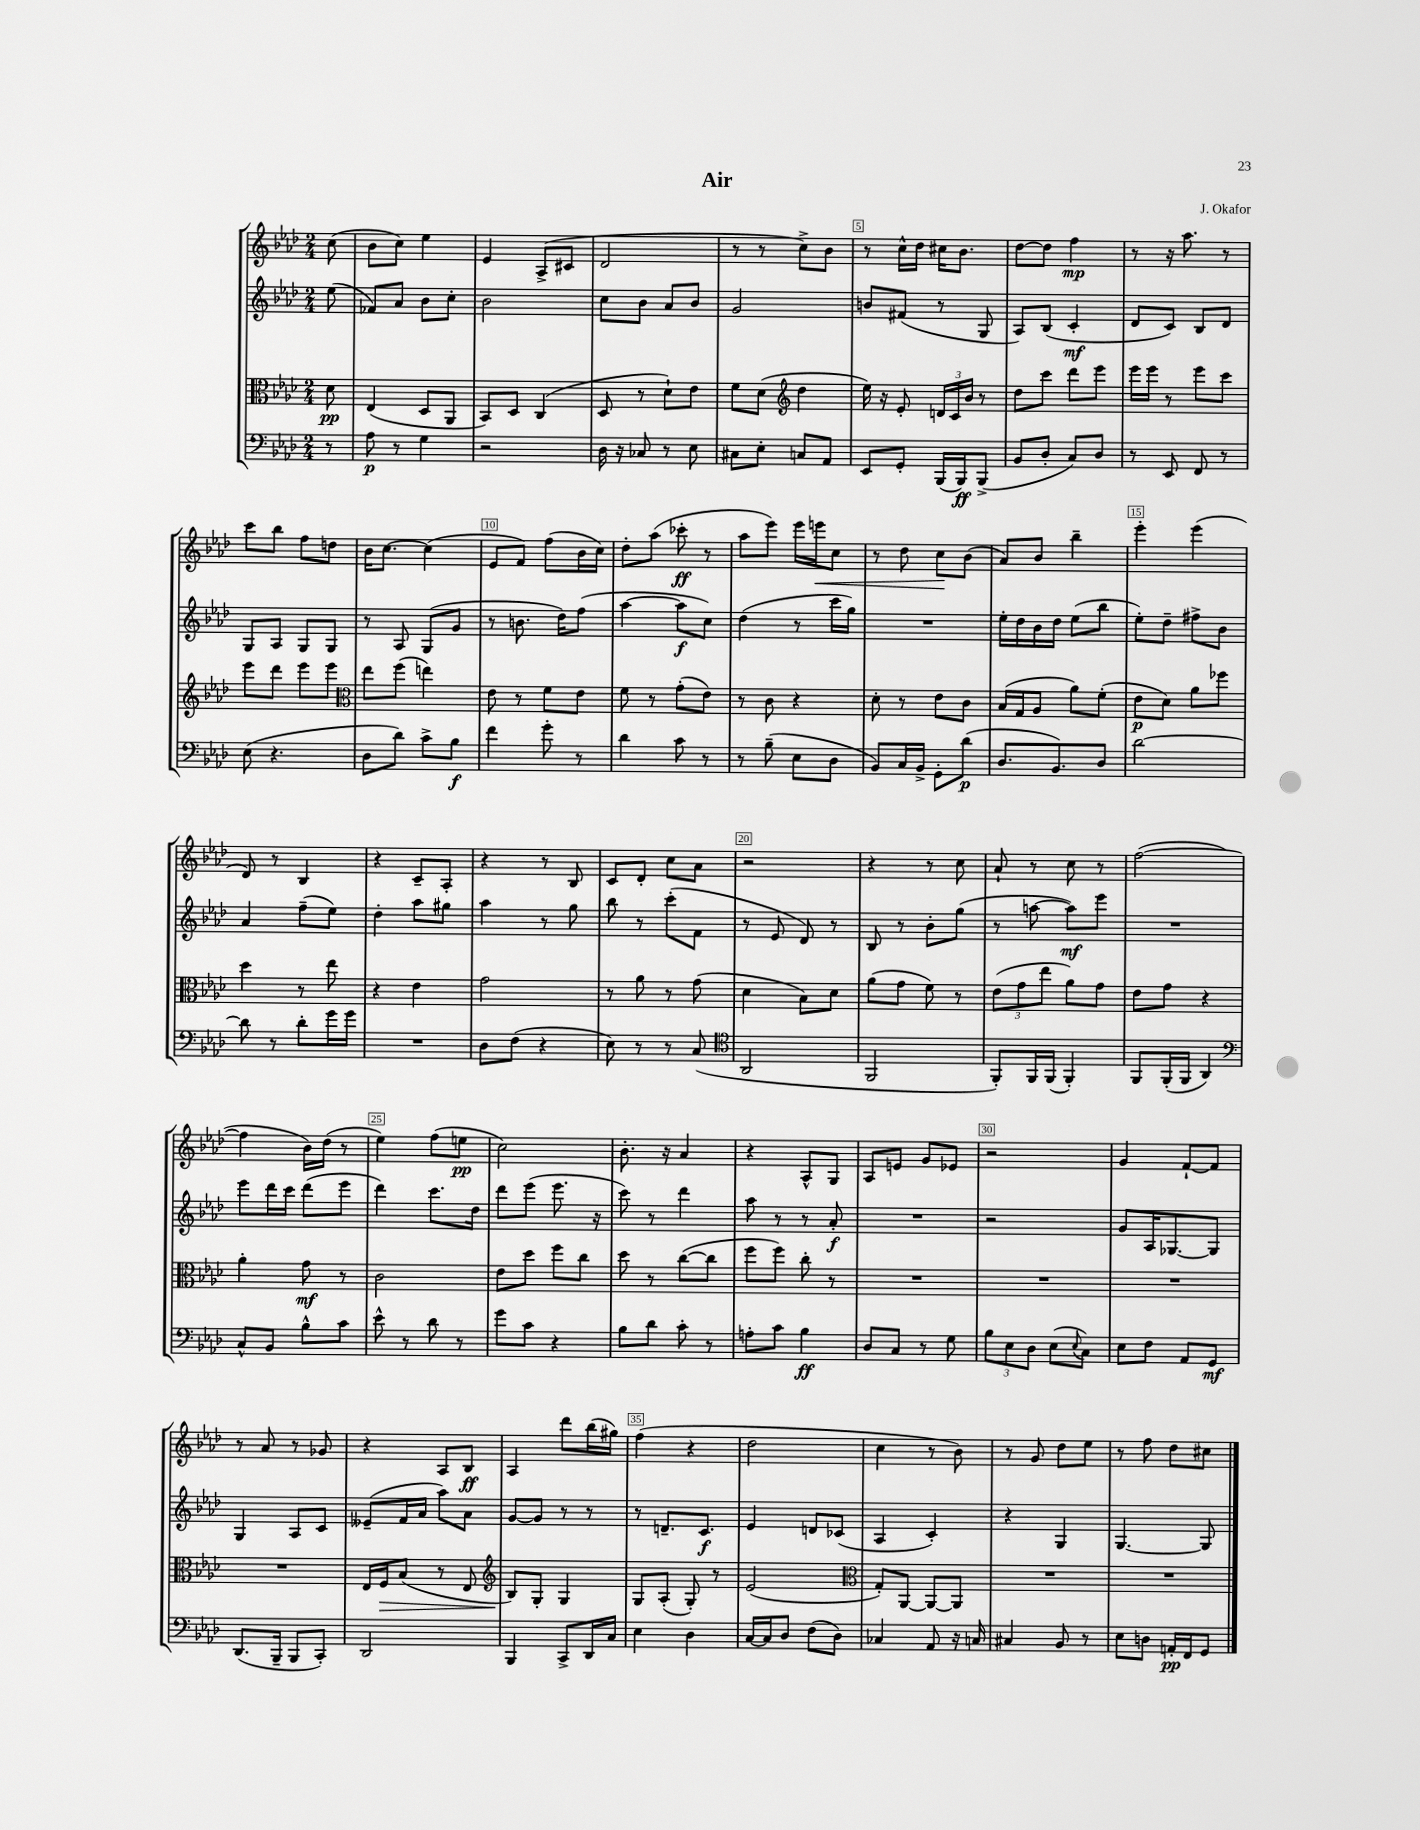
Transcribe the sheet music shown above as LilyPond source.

\header { title = "Air" composer = "J. Okafor" }
<<
\new StaffGroup <<
\new Staff = "s0" {
    \clef treble \key aes \major \numericTimeSignature \time 2/4 \partial 8
    c''8( |
    bes'8 c''8) ees''4 |
    ees'4 aes8->( cis'8 |
    des'2 |
    r8 r8 c''8->) bes'8 |
    r8 c''16-^ des''16 cis''16 bes'8. |
    des''8~ des''8 f''4\mp |
    r8 r16 aes''8. r8 |
    c'''8 bes''8 f''8 d''8 |
    bes'16 c''8.~ c''4( |
    ees'8 f'8) f''8( bes'16 c''16) |
    des''8-. aes''8( ces'''8-.\ff r8 |
    aes''8 ees'''8) ees'''16 e'''16\< c''8 |
    r8 des''8 c''8\! bes'8( |
    aes'8) bes'8 bes''4-- |
    ees'''4-. ees'''4( |
    des'8) r8 bes4 |
    r4 c'8-- aes8-. |
    r4 r8 bes8 |
    c'8 des'8-. c''8 aes'8 |
    r2 |
    r4 r8 c''8 |
    aes'8-! r8 c''8 r8 |
    f''2~( |
    f''4 bes'16) des''16( r8 |
    ees''4) f''8( e''8\pp |
    c''2) |
    bes'8.-. r16 aes'4 |
    r4 aes8-^ g8 |
    aes8 e'8 g'8 ees'8 |
    r2 |
    g'4 f'8~-! f'8 |
    r8 aes'8 r8 ges'8 |
    r4 aes8 bes8\ff |
    aes4 des'''8 bes''16( gis''16) |
    f''4( r4 |
    des''2 |
    c''4 r8 bes'8) |
    r8 g'8 des''8 ees''8 |
    r8 f''8 des''8 cis''8 \bar "|." |
}
\new Staff = "s1" {
    \clef treble \key aes \major \numericTimeSignature \time 2/4 \partial 8
    ees''8( |
    fes'8) aes'8 bes'8 c''8-. |
    bes'2 |
    c''8 bes'8 aes'8 bes'8 |
    g'2 |
    b'8 fis'8( r8 g8 |
    aes8) bes8( c'4-.\mf |
    des'8 c'8) bes8 des'8 |
    g8 aes8 g8 g8 |
    r8 aes8 g8( g'8 |
    r8 b'8. des''16) f''8( |
    aes''4~ aes''8\f c''8) |
    des''4( r8 c'''16 g''16) |
    R2 |
    ees''16-. des''16 bes'16 des''16 ees''8( bes''8 |
    ees''8-.) des''8-- fis''8-> bes'8 |
    aes'4 f''8--( ees''8) |
    des''4-. aes''8 gis''8 |
    aes''4 r8 g''8 |
    bes''8 r8 c'''8-.( f'8 |
    r8 ees'8 des'8) r8 |
    bes8 r8 bes'8-. g''8( |
    r8 a''8~ a''8\mf) ees'''8 |
    R2 |
    ees'''8 des'''16 c'''16 des'''8( ees'''8 |
    des'''4) c'''8. des''16 |
    des'''8 ees'''8( ees'''8. r16 |
    c'''8) r8 des'''4 |
    aes''8 r8 r8 aes'8-.\f |
    R2 |
    r2 |
    g'8 aes16 ges8.~ ges8 |
    g4 aes8 c'8 |
    eeses'8--( f'16 aes'16 aes''8) aes'8 |
    g'8~ g'8 r8 r8 |
    r8 d'8.-- c'8.\f |
    ees'4 d'8 ces'8( |
    aes4 c'4-.) |
    r4 g4 |
    g4.~ g8 \bar "|." |
}
\new Staff = "s2" {
    \clef alto \key aes \major \numericTimeSignature \time 2/4 \partial 8
    des'8\pp |
    ees4( des8 aes,8 |
    bes,8) des8 c4( |
    des8 r8 des'8-!) ees'8 |
    f'8 des'8( \clef treble des''4 |
    ees''16) r16 ees'8-. \tuplet 3/2 { d'16 c'16 bes'16 } r8 |
    des''8 c'''8 des'''8 ees'''8 |
    ees'''16 ees'''16 r8 ees'''8 c'''8 |
    ees'''8 des'''8 ees'''8 ees'''8 |
    \clef alto ees''8 f''8( e''4) |
    ees'8 r8 f'8 ees'8 |
    f'8 r8 g'8-.( ees'8) |
    r8 c'8 r4 |
    des'8-. r8 ees'8 c'8 |
    bes16( g16 aes8 aes'8) f'8-.( |
    ees'8\p des'8) aes'8 fes''8 |
    des''4 r8 ees''8 |
    r4 ees'4 |
    g'2 |
    r8 aes'8 r8 g'8( |
    des'4 bes8) des'8 |
    aes'8( g'8 f'8) r8 |
    \tuplet 3/2 { ees'8( g'8 ees''8 } aes'8) g'8 |
    ees'8 g'8 r4 |
    aes'4-. g'8\mf r8 |
    c'2 |
    ees'8 des''8 f''8 c''8 |
    des''8 r8 c''8~( c''8 |
    f''8 f''8) c''8-. r8 |
    R2 |
    R2 |
    R2 |
    R2 |
    ees16 f16\> bes8( r8 ees8 |
    \clef treble bes8\!) g8-. g4 |
    g8 aes8-.( g8-.) r8 |
    ees'2( |
    \clef alto g8-.) aes,8~ aes,8~ aes,8 |
    R2 |
    R2 \bar "|." |
}
\new Staff = "s3" {
    \clef bass \key aes \major \numericTimeSignature \time 2/4 \partial 8
    r8 |
    aes8\p r8 g4 |
    r2 |
    des16 r16 ces8 r8 ees8 |
    cis8 ees8-. c8 aes,8 |
    ees,8 g,8-. bes,,16( bes,,16\ff) bes,,8->( |
    bes,8 des8-. c8) des8 |
    r8 ees,8 f,8 r8 |
    ees8( r4. |
    des8 des'8) c'8-> bes8\f |
    f'4 g'8-. r8 |
    des'4 c'8 r8 |
    r8 bes8--( ees8 des8 |
    bes,8) c16 bes,16-> g,8-. des'8\p( |
    des8. bes,8.) des8 |
    des'2~ |
    des'8 r8 des'8-. g'16 g'16 |
    R2 |
    des8 f8( r4 |
    ees8) r8 r8 c8( |
    \clef tenor aes,2 |
    f,2 |
    f,8-.) f,16 f,16( f,4-.) |
    f,8 f,16-.( f,16 aes,4) |
    \clef bass c8-^ bes,8 bes8-^ c'8 |
    ees'8-^ r8 des'8 r8 |
    g'8 c'8 r4 |
    bes8 des'8 c'8-. r8 |
    a8-. c'8 bes4\ff |
    des8 c8 r8 g8 |
    \tuplet 3/2 { bes8 ees8 des8 } ees8( \appoggiatura { ees8 } c8) |
    ees8 f8 aes,8 g,8\mf |
    des,8.( bes,,16-- bes,,8 c,8-.) |
    des,2 |
    bes,,4 c,8-> des,16 c16 |
    ees4 des4 |
    c16~ c16 des8 f8( des8) |
    ces4 aes,8 r16 c16 |
    cis4 bes,8 r8 |
    ees8 d8 a,16-.\pp f,16 g,8 \bar "|." |
}
>>
>>
\layout { \context { \Score \override BarNumber.break-visibility = ##(#f #t #t) barNumberVisibility = #(every-nth-bar-number-visible 5) \override BarNumber.stencil = #(make-stencil-boxer 0.1 0.3 ly:text-interface::print) } }
